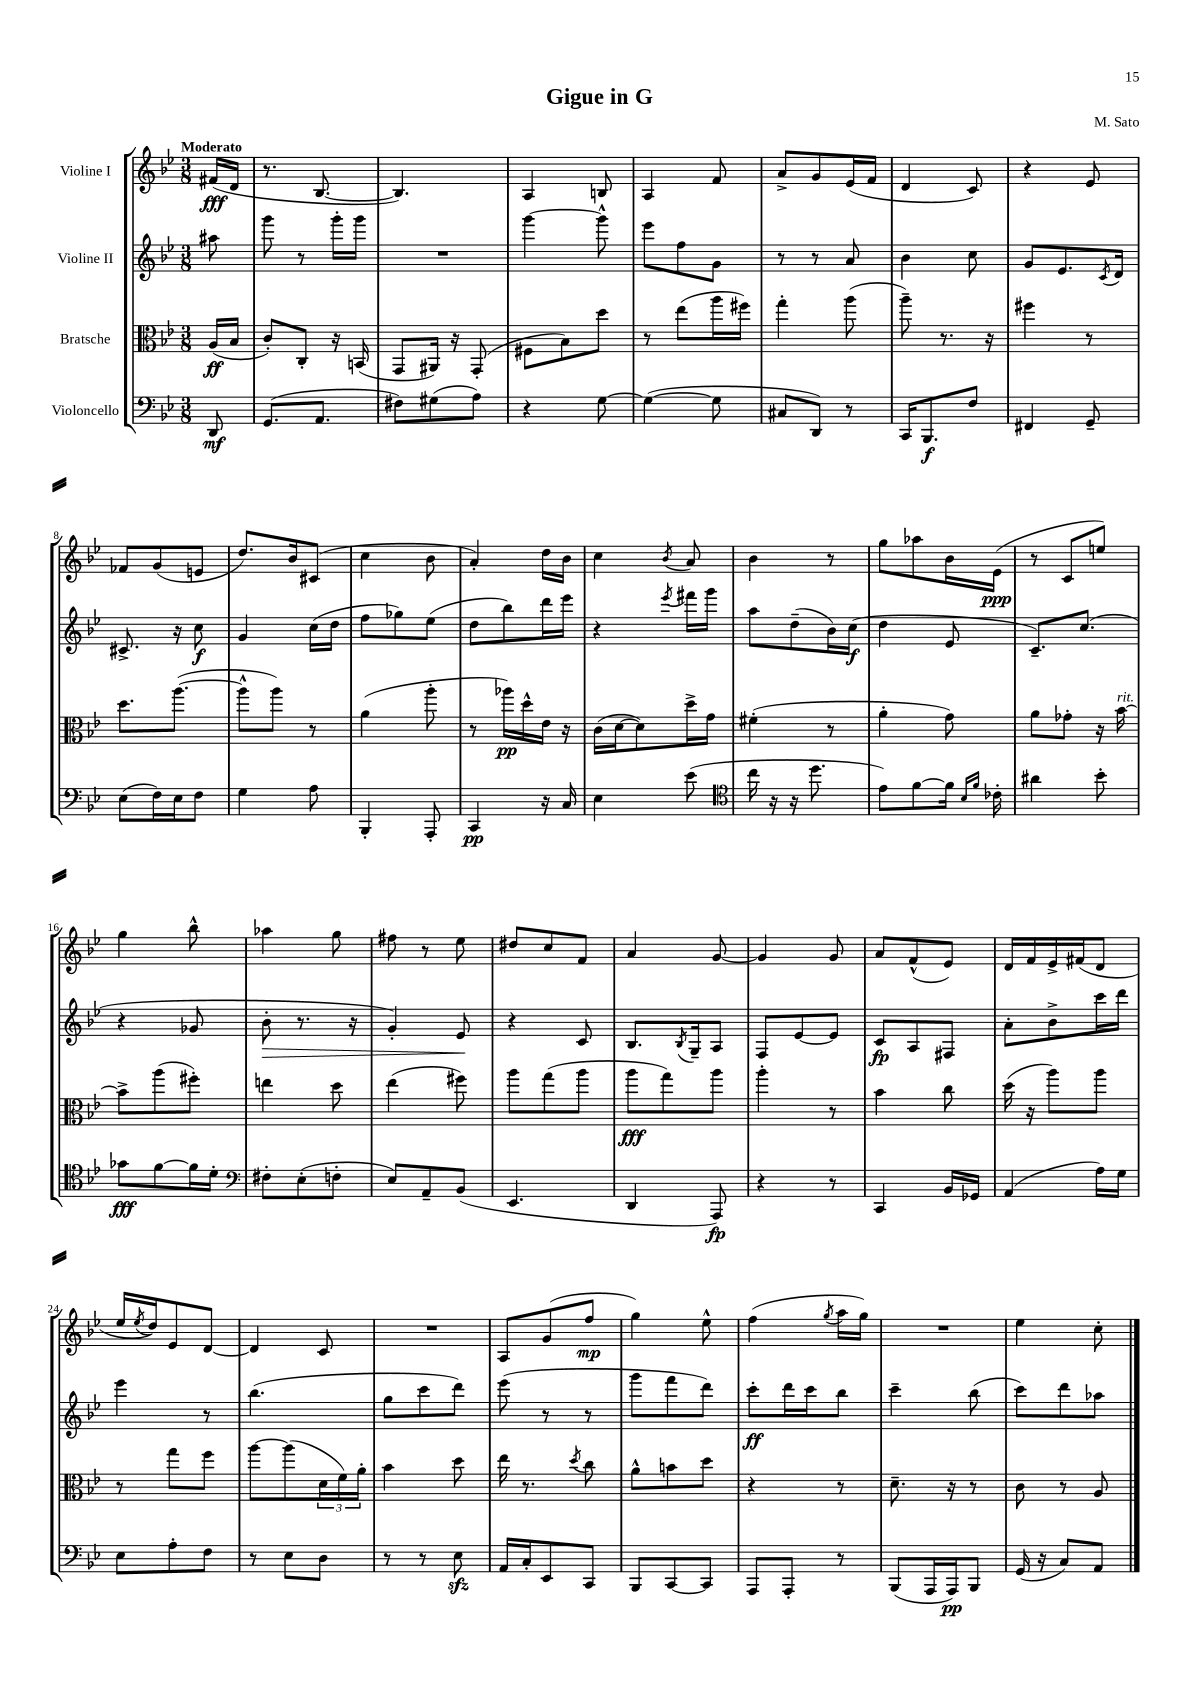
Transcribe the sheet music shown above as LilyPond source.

\header { title = "Gigue in G" composer = "M. Sato" }
<<
\new StaffGroup <<
\new Staff = "s0" \with { instrumentName = "Violine I" } {
    \clef treble \key bes \major \numericTimeSignature \time 3/8 \partial 8 \tempo "Moderato"
    fis'16\fff( d'16 |
    r8. bes8.~ |
    bes4.) |
    a4 b8 |
    a4 f'8 |
    a'8-> g'8 ees'16( f'16 |
    d'4 c'8) |
    r4 ees'8 |
    fes'8 g'8( e'8 |
    d''8.) bes'16 cis'8( |
    c''4 bes'8 |
    a'4-.) d''16 bes'16 |
    c''4 \acciaccatura { bes'8 } a'8 |
    bes'4 r8 |
    g''8 aes''8 bes'16 ees'16\ppp( |
    r8 c'8 e''8) |
    g''4 bes''8-^ |
    aes''4 g''8 |
    fis''8 r8 ees''8 |
    dis''8 c''8 f'8 |
    a'4 g'8~ |
    g'4 g'8 |
    a'8 f'8-^( ees'8) |
    d'16 f'16 ees'16-> fis'16( d'8 |
    ees''16 \acciaccatura { ees''8 } d''16) ees'8 d'8~ |
    d'4 c'8 |
    R4. |
    a8 g'8( f''8\mp |
    g''4) ees''8-^ |
    f''4( \acciaccatura { g''8 } a''16 g''16) |
    R4. |
    ees''4 c''8-. \bar "|." |
}
\new Staff = "s1" \with { instrumentName = "Violine II" } {
    \clef treble \key bes \major \numericTimeSignature \time 3/8 \partial 8
    ais''8 |
    g'''8 r8 g'''16-. g'''16 |
    R4. |
    g'''4~ g'''8-^ |
    ees'''8 f''8 g'8 |
    r8 r8 a'8 |
    bes'4 c''8 |
    g'8 ees'8. \acciaccatura { c'8 } d'16 |
    cis'8.-> r16 c''8\f |
    g'4 c''16( d''16 |
    f''8 ges''8) ees''8( |
    d''8 bes''8) d'''16 ees'''16 |
    r4 \acciaccatura { ees'''8 } fis'''16 g'''16 |
    a''8 d''8--( bes'16) c''16\f( |
    d''4 ees'8 |
    c'8.--) c''8.( |
    r4 ges'8 |
    bes'8-.\> r8. r16 |
    g'4-.) ees'8\! |
    r4 c'8 |
    bes8. \acciaccatura { bes8 } g16-- a8 |
    f8 ees'8~ ees'8 |
    c'8\fp a8 fis8 |
    a'8-. bes'8-> c'''16 d'''16 |
    ees'''4 r8 |
    bes''4.( |
    g''8 c'''8 d'''8) |
    ees'''8( r8 r8 |
    g'''8 f'''8 d'''8) |
    c'''8-.\ff d'''16 c'''16 bes''8 |
    c'''4-- bes''8( |
    c'''8) d'''8 aes''8 \bar "|." |
}
\new Staff = "s2" \with { instrumentName = "Bratsche" } {
    \clef alto \key bes \major \numericTimeSignature \time 3/8 \partial 8
    a16\ff( bes16 |
    c'8-.) c8-. r16 b,16( |
    g,8 ais,16) r16 g,8-.( |
    fis8 bes8) d''8 |
    r8 ees''8( a''16 fis''16) |
    g''4-. a''8( |
    a''8--) r8. r16 |
    fis''4 r8 |
    d''8. a''8.~( |
    a''8-^ a''8) r8 |
    a'4( a''8-. |
    r8 aes''16\pp) d''16-^ ees'16 r16 |
    c'16( d'16~ d'8) d''16-> g'16 |
    fis'4-.( r8 |
    a'4-. g'8) |
    a'8 ges'8-. r16 bes'16~^\markup { \italic "rit." } |
    bes'8-> a''8( fis''8-.) |
    e''4 d''8 |
    ees''4( fis''8) |
    a''8 g''8( a''8 |
    a''8\fff g''8) a''8 |
    a''4-. r8 |
    bes'4 c''8 |
    d''16( r16 a''8) a''8 |
    r8 g''8 f''8 |
    a''8~ a''8( \tuplet 3/2 { d'16 f'16) a'16-. } |
    bes'4 d''8 |
    ees''16 r8. \acciaccatura { d''8 } c''8 |
    a'8-^ b'8 d''8 |
    r4 r8 |
    d'8.-- r16 r8 |
    c'8 r8 a8 \bar "|." |
}
\new Staff = "s3" \with { instrumentName = "Violoncello" } {
    \clef bass \key bes \major \numericTimeSignature \time 3/8 \partial 8
    d,8\mf |
    g,8.( a,8. |
    fis8) gis8( a8) |
    r4 g8~ |
    g4~( g8 |
    cis8 d,8) r8 |
    c,16 bes,,8.\f f8 |
    fis,4 g,8-- |
    ees8( f16) ees16 f8 |
    g4 a8 |
    bes,,4-. a,,8-. |
    c,4\pp r16 c16 |
    ees4 ees'8( |
    \clef tenor c''16 r16 r16 d''8. |
    ees'8) f'8~ f'16 \grace { bes16 f'16 } ces'16-. |
    ais'4 bes'8-. |
    ges'8\fff f'8~ f'16 d'16-. |
    \clef bass fis8-. ees8-.( f8-. |
    ees8) a,8-- bes,8( |
    ees,4. |
    d,4 a,,8\fp) |
    r4 r8 |
    c,4 bes,16 ges,16 |
    a,4( a16) g16 |
    ees8 a8-. f8 |
    r8 ees8 d8 |
    r8 r8 ees8\sfz |
    a,16 c16-. ees,8 c,8 |
    bes,,8 c,8~ c,8 |
    a,,8 a,,8-. r8 |
    bes,,8( a,,16 a,,16\pp) bes,,8 |
    g,16( r16 c8) a,8 \bar "|." |
}
>>
>>
